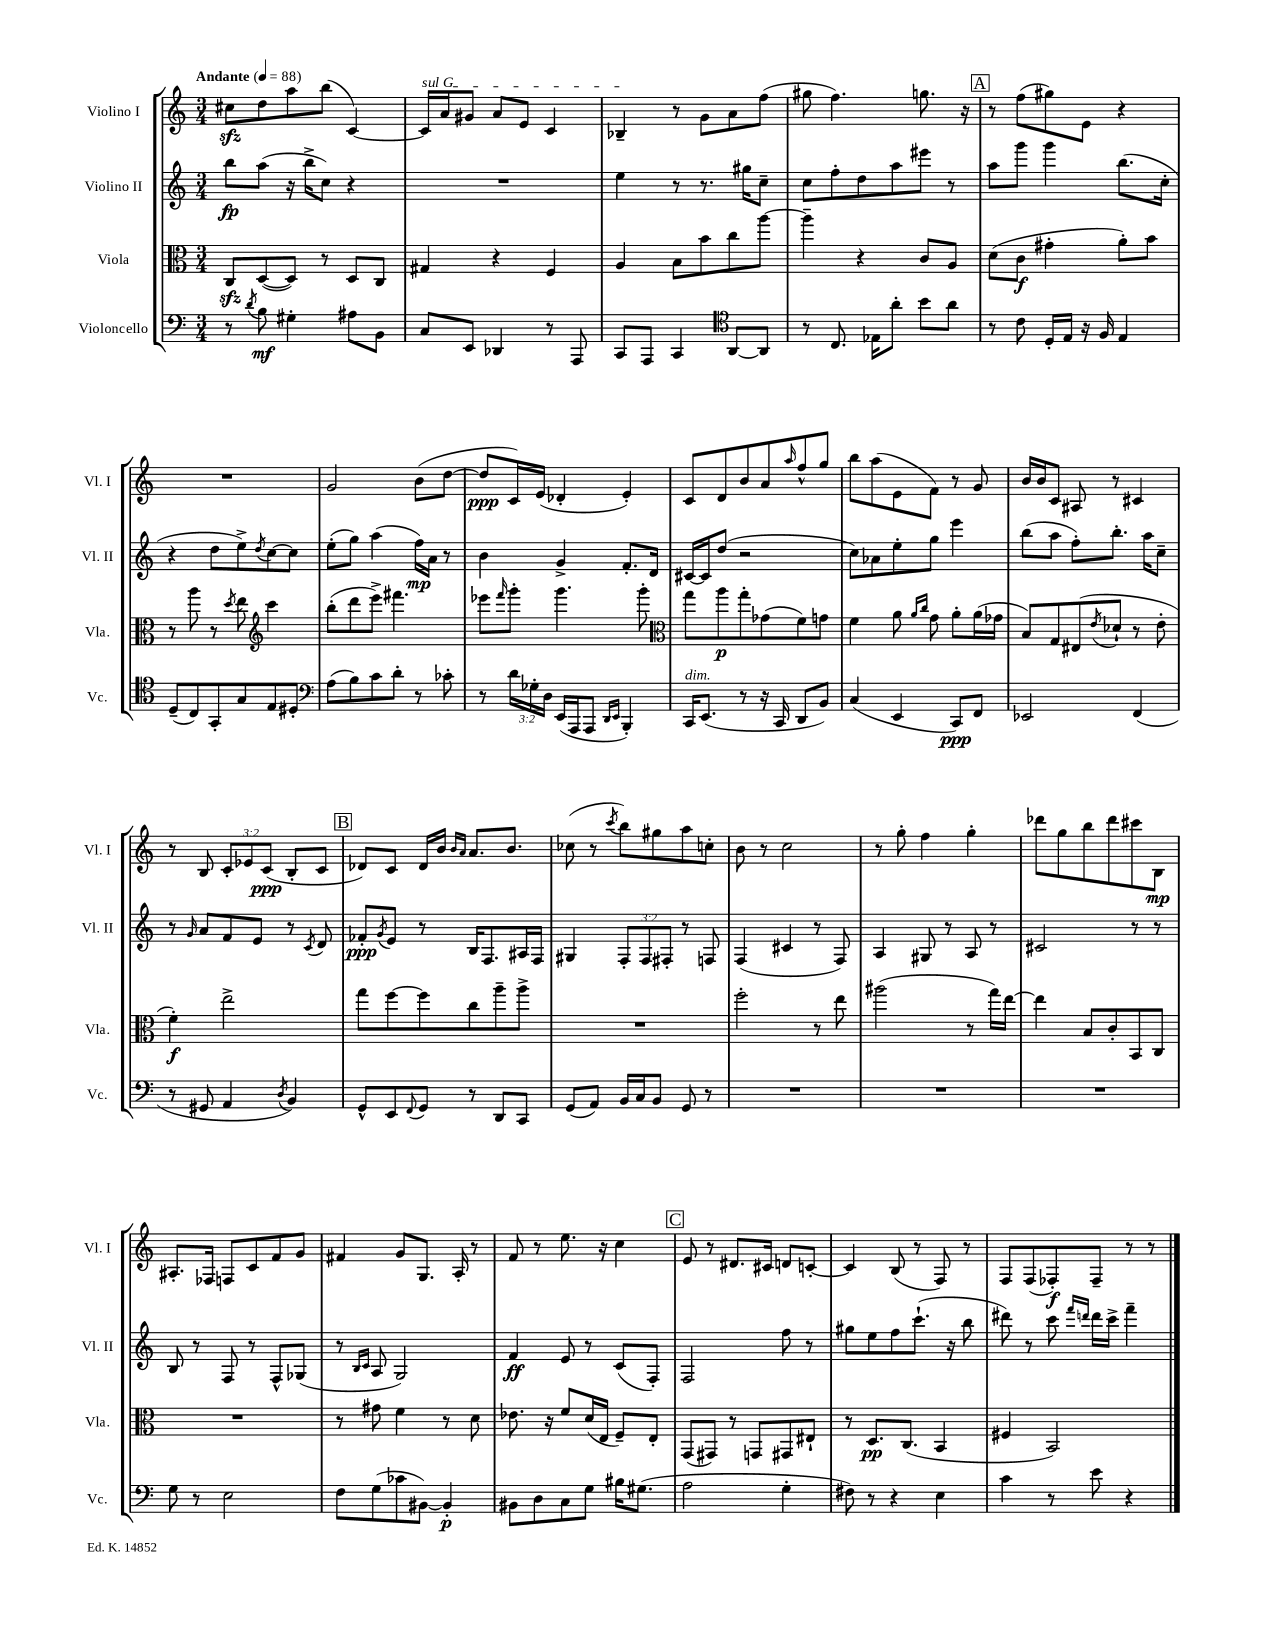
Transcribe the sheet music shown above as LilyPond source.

<<
\new StaffGroup <<
\new Staff = "s0" \with { instrumentName = "Violino I" shortInstrumentName = "Vl. I" } {
    \clef treble \key c \major \numericTimeSignature \time 3/4 \override Staff.TupletNumber.text = #tuplet-number::calc-fraction-text \tempo "Andante" 4 = 88
    cis''8\sfz d''8 a''8 b''8( c'4~) |
    \once \override TextSpanner.bound-details.left.text = \markup { \italic "sul G" } c'16\startTextSpan a'16 gis'8 a'8 e'8 c'4 |
    bes4--\stopTextSpan r8 g'8 a'8 f''8( |
    gis''8 f''4.) g''8. r16 |
    \mark \markup { \box "A" } r8 f''8( gis''8) e'8 r4 |
    R2. |
    g'2 b'8( d''8~ |
    d''8\ppp c'16) e'16( des'4-. e'4-.) |
    c'8 d'8 b'8 a'8 \grace { a''16 } f''8-^ g''8 |
    b''8 a''8( e'8 f'8) r8 g'8 |
    b'16 b'16 c'8 ais8 r8 cis'4 |
    r8 b8 \tuplet 3/2 { c'8-. ees'8 c'8\ppp( } b8-. c'8 |
    \mark \markup { \box "B" } des'8) c'8 des'16 b'16 \grace { b'16 a'16 } a'8. b'8. |
    ces''8( r8 \acciaccatura { c'''8 } b''8) gis''8 a''8 c''8-. |
    b'8 r8 c''2 |
    r8 g''8-. f''4 g''4-. |
    des'''8 g''8 b''8 des'''8 cis'''8 b8\mp |
    ais8.-. fes16 f8 c'8 f'8 g'8 |
    fis'4 g'8 g8. a16-. r8 |
    f'8 r8 e''8. r16 c''4 |
    \mark \markup { \box "C" } e'8 r8 dis'8. cis'16 d'8 c'8~-. |
    c'4 b8( r8 f8) r8 |
    f8 f8( fes8-.\f) fes8-- r8 r8 \bar "|." |
}
\new Staff = "s1" \with { instrumentName = "Violino II" shortInstrumentName = "Vl. II" } {
    \clef treble \key c \major \numericTimeSignature \time 3/4 \override Staff.TupletNumber.text = #tuplet-number::calc-fraction-text
    b''8\fp a''8( r16 b''16-> c''8) r4 |
    R2. |
    e''4 r8 r8. gis''16 c''8-- |
    c''8 f''8-. d''8 a''8 eis'''8 r8 |
    \mark \markup { \box "A" } a''8 g'''8 g'''4 b''8.( c''16-. |
    r4 d''8 e''8->) \acciaccatura { d''8 } c''8~ c''8 |
    e''8-.( g''8) a''4( f''16\mp) a'16 r8 |
    b'4 g'4-> f'8.-. d'16 |
    cis'16~ cis'16 d''8( r2 |
    c''8) aes'8 e''8-. g''8 e'''4 |
    b''8( a''8 f''8-.) b''8.-. a''16 c''8-- |
    r8 \grace { g'16 } a'8 f'8 e'8 r8 \acciaccatura { c'8 } d'8 |
    \mark \markup { \box "B" } fes'8-.\ppp \acciaccatura { g'8 } e'8 r8 b16 f8. ais16 f16 |
    gis4 \tuplet 3/2 { f8-. f8 fis8-. } r8 f8 |
    f4( cis'4 r8 f8) |
    a4 gis8 r8 a8 r8 |
    cis'2 r8 r8 |
    b8 r8 f8 r8 f8-^ ges8( |
    r8 \grace { b16 c'16 } a8 g2) |
    f'4\ff e'8 r8 c'8( f8-.) |
    \mark \markup { \box "C" } f2 f''8 r8 |
    gis''8 e''8 f''8 c'''8.-!( r16 b''8 |
    dis'''8) r8 c'''8 \grace { f'''16 d'''16 } d'''16 c'''16-> f'''4-- \bar "|." |
}
\new Staff = "s2" \with { instrumentName = "Viola" shortInstrumentName = "Vla." } {
    \clef alto \key c \major \numericTimeSignature \time 3/4
    c8\sfz d8~( d8) r8 d8 c8 |
    gis4 r4 f4 |
    a4 b8 b'8 c''8 a''8~ |
    a''4-- r4 c'8 a8 |
    \mark \markup { \box "A" } d'8( c'8\f gis'4-. a'8-.) b'8 |
    r8 a''8 r8 \acciaccatura { d''8 } e''8 \clef treble c'''4 |
    b''8-.( d'''8 e'''8->) fis'''4. |
    ees'''8 \grace { f'''16 } g'''8-. g'''4. g'''8-. |
    \clef alto g''8 a''8\p g''8-. ges'8( f'8) g'8 |
    f'4 a'8 \grace { a'16 c''16 } g'8 a'8-. a'16( ges'16 |
    b8) g8 eis8( \acciaccatura { e'8 } des'8-! r8 e'8-. |
    f'4-.\f) e''2-> |
    \mark \markup { \box "B" } g''8 f''8~ f''8 c''8 a''8-- a''8-> |
    R2. |
    f''2-. r8 e''8 |
    ais''2( r8 g''16) e''16~ |
    e''4 b8 c'8-. b,8 c8 |
    R2. |
    r8 gis'8 f'4 r8 d'8 |
    ees'8. r16 f'8 d'16( e16 f8--) e8-. |
    \mark \markup { \box "C" } g,8( gis,8) r8 g,8 gis,8 eis8-! |
    r8 d8.\pp c8.( b,4 |
    fis4 b,2) \bar "|." |
}
\new Staff = "s3" \with { instrumentName = "Violoncello" shortInstrumentName = "Vc." } {
    \clef bass \key c \major \numericTimeSignature \time 3/4 \override Staff.TupletNumber.text = #tuplet-number::calc-fraction-text
    r8 \acciaccatura { d'8 } b8\mf gis4-. ais8 b,8 |
    c8 e,8 des,4 r8 a,,8 |
    c,8 a,,8 c,4 \clef tenor a,8~ a,8 |
    r8 c8. ees16 a'8-. b'8 a'8 |
    \mark \markup { \box "A" } r8 c'8 d16-. e16 r16 f16 e4 |
    d8--( c8) g,8-. g8 e8 dis8-. |
    \clef bass a8( b8) c'8 d'8-. r8 ces'8-. |
    r8 \tuplet 3/2 { d'16 ges16-. d16 } e,16( a,,16 a,,8 \grace { d,16 e,16 } b,,4-.) |
    c,16^\markup { \italic "dim." } e,8.( r8 r16 c,16 d,8 b,8) |
    c4( e,4 c,8\ppp) f,8 |
    ees,2 f,4( |
    r8 gis,8 a,4 \acciaccatura { d8 } b,4) |
    \mark \markup { \box "B" } g,8-^ e,8 \appoggiatura { f,8 } g,8 r8 d,8 c,8 |
    g,8( a,8) b,16 c16 b,8 g,8 r8 |
    R2. |
    R2. |
    R2. |
    g8 r8 e2 |
    f8 g8( ces'8 bis,8~) bis,4-.\p |
    bis,8 d8 c8 g8 bis16 gis8.( |
    \mark \markup { \box "C" } a2 g4-. |
    fis8) r8 r4 e4 |
    c'4 r8 e'8 r4 \bar "|." |
}
>>
>>
\layout { \context { \Score \remove "Bar_number_engraver" } }
